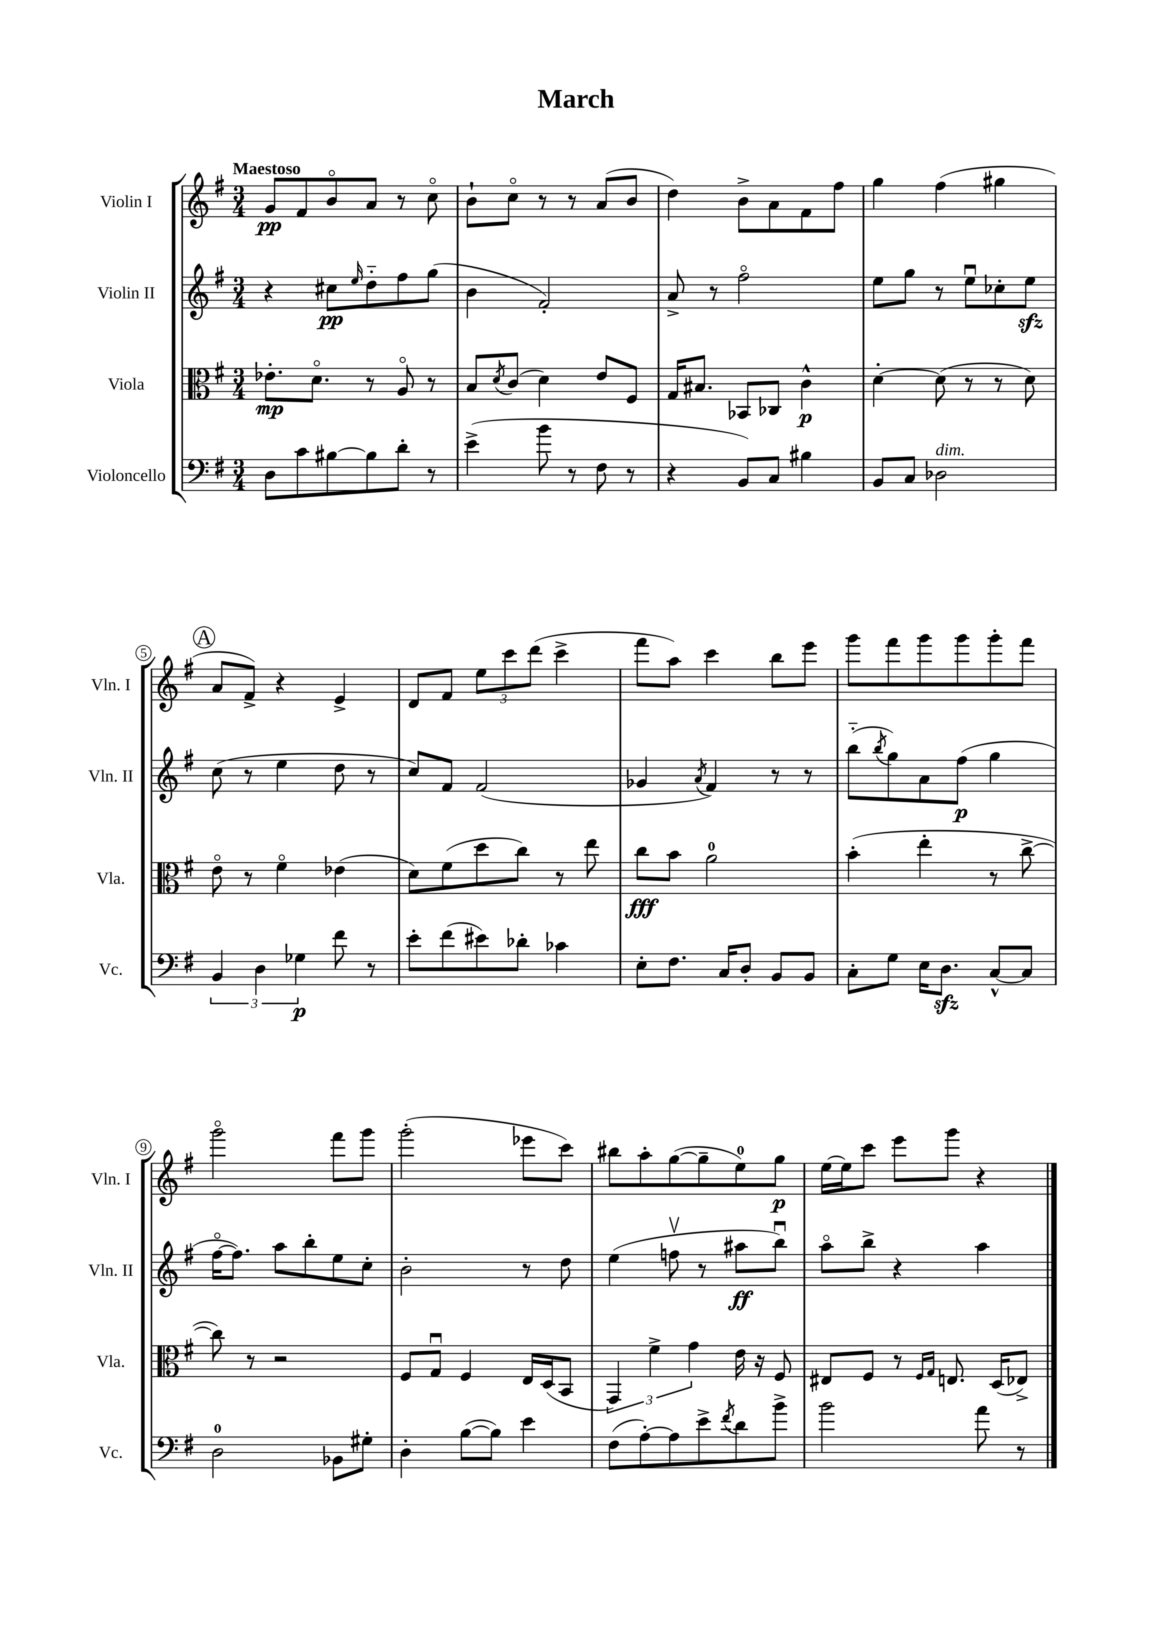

**kern	**dynam	**kern	**dynam	**kern	**dynam	**kern	**dynam
*part4	*part4	*part3	*part3	*part2	*part2	*part1	*part1
*staff4	*staff4	*staff3	*staff3	*staff2	*staff2	*staff1	*staff1
*I"Violoncello	*	*I"Viola	*	*I"Violin II	*	*I"Violin I	*
*I'Vc.	*	*I'Vla.	*	*I'Vln. II	*	*I'Vln. I	*
*clefF4	*	*clefC3	*	*clefG2	*	*clefG2	*
*k[f#]	*	*k[f#]	*	*k[f#]	*	*k[f#]	*
*M3/4	*	*M3/4	*	*M3/4	*	*M3/4	*
=1	=1	=1	=1	=1	=1	=1	=1
!	!	!	!	!	!	!LO:TX:a:B:t=Maestoso	!
8D\L	.	8.e-X'\L	mp	4r	.	8g/L	pp
8c\	.	.	.	.	.	8f#/	.
.	.	8.d\J	.	.	.	.	.
[8B#X\	.	.	.	8cc#X\L	pp	8b/	.
.	.	.	.	16qqee/	.	.	.
8B#\]	.	8r	.	8dd\	.	8a/J	.
8d'\J	.	8A/	.	8ff#\	.	8r	.
8r	.	8r	.	(8gg\J	.	8cc\	.
=2	=2	=2	=2	=2	=2	=2	=2
(4e^\	.	8B/L	.	4b\	.	8b`\L	.
.	.	8qd/	.	.	.	.	.
.	.	(8c/J	.	.	.	8cc\J	.
8b\	.	4d\)	.	2f#'/)	.	8r	.
8r	.	.	.	.	.	8r	.
8F#\	.	8e/L	.	.	.	(8a/L	.
8r	.	8F#/J	.	.	.	8b/J	.
=3	=3	=3	=3	=3	=3	=3	=3
4r	.	16G/KL	.	8a^/	.	4dd\)	.
.	.	8.B#X/J	.	.	.	.	.
.	.	.	.	8r	.	.	.
8BB/L)	.	8BB-X/L	.	2ff#\	.	8b^\L	.
8C/J	.	8C-X/J	.	.	.	8a\	.
4B#X\	.	4c^^\	p	.	.	8f#\	.
.	.	.	.	.	.	8ff#\J	.
=4	=4	=4	=4	=4	=4	=4	=4
8BB/L	.	[4d'\	.	8ee\L	.	4gg\	.
8C/J	.	.	.	8gg\J	.	.	.
!LO:TX:a:i:t=dim.	!	!	!	!	!	!	!
2D-X\	.	(8d\]	.	8r	.	(4ff#\	.
.	.	8r	.	8eeu\L	.	.	.
.	.	8r	.	8cc-X'\	.	4gg#X\	.
.	.	8d\)	.	8eezz\J	.	.	.
!!LO:LB:g=z
!!LO:REH:place=s1:t=A
=5	=5	=5	=5	=5	=5	=5	=5
6BB/	.	8e\	.	(8cc\	.	8a/L	.
.	.	8r	.	8r	.	8f#^/J)	.
6D\	.	.	.	.	.	.	.
.	.	4f#\	.	4ee\	.	4r	.
6G-X\	p	.	.	.	.	.	.
8f#\	.	(4e-X\	.	8dd\	.	4e^/	.
8r	.	.	.	8r	.	.	.
=6	=6	=6	=6	=6	=6	=6	=6
8e'\L	.	8d\L)	.	8cc/L)	.	8d/L	.
(8f#\	.	(8f#\	.	8f#/J	.	8f#/J	.
8e#X\)	.	8dd\	.	(2f#/	.	12ee\L	.
.	.	.	.	.	.	12ccc\	.
8d-X'\J	.	8cc\J)	.	.	.	.	.
.	.	.	.	.	.	(12ddd\J	.
4c-X\	.	8r	.	.	.	4ccc^\	.
.	.	8ee\	.	.	.	.	.
=7	=7	=7	=7	=7	=7	=7	=7
8E'\L	.	8cc\L	fff	4g-X/	.	8fff#\L	.
8.F#\J	.	8b\J	.	.	.	8aa\J)	.
.	.	.	.	8qa/	.	.	.
.	.	2a\	.	4f#/)	.	4ccc\	.
16C/KL	.	.	.	.	.	.	.
8D'/J	.	.	.	.	.	.	.
8BB/L	.	.	.	8r	.	8bb\L	.
8BB/J	.	.	.	8r	.	8eee\J	.
=8	=8	=8	=8	=8	=8	=8	=8
8C'\L	.	(4b'\	.	(8bb\L	.	8ggg\L	.
.	.	.	.	8qbb/	.	.	.
8G\J	.	.	.	8gg\)	.	8fff#\	.
16E\KL	.	4ee'\	.	8a\	.	8ggg\	.
8.Dzz\J	.	.	.	.	.	.	.
.	.	.	.	(8ff#\J	p	8ggg\	.
[8C^^/L	.	8r	.	4gg\	.	8ggg'\	.
8C/J]	.	[8cc^\	.	.	.	8fff#\J	.
!!LO:LB:g=z
=9	=9	=9	=9	=9	=9	=9	=9
2D\	.	8cc\])	.	[16ff#\KL	.	2ggg\	.
.	.	.	.	8.ff#\J])	.	.	.
.	.	8r	.	.	.	.	.
.	.	2r	.	8aa\L	.	.	.
.	.	.	.	8bb'\	.	.	.
8BB-X\L	.	.	.	8ee\	.	8fff#\L	.
8G#X'\J	.	.	.	8cc'\J	.	8ggg\J	.
=10	=10	=10	=10	=10	=10	=10	=10
4D'\	.	8F#/L	.	2b'\	.	(2ggg'\	.
.	.	8Gu/J	.	.	.	.	.
([8B\L	.	4F#/	.	.	.	.	.
8B\J])	.	.	.	.	.	.	.
4e\	.	16E/LL	.	8r	.	8eee-X\L	.
.	.	(16D/J	.	.	.	.	.
.	.	8BB/J	.	8dd\	.	8ccc\J)	.
=11	=11	=11	=11	=11	=11	=11	=11
(8F#\L	.	6GG/)	.	(4ee\	.	8bb#X\L	.
[8A'\)	.	.	.	.	.	8aa'\	.
.	.	6f#^\	.	.	.	.	.
8A\]	.	.	.	8ffnv\	.	([8gg\	.
.	.	6g\	.	.	.	.	.
8e^\	.	.	.	8r	.	8gg~\]	.
8qf#/	.	.	.	.	.	.	.
8d\	.	16e\	.	8aa#X\L	ff	8ee\)	.
.	.	16r	.	.	.	.	.
8b^\J	.	8F#/	.	8bbu\J)	.	8gg\J	p
=12	=12	=12	=12	=12	=12	=12	=12
2b\	.	8E#X/L	.	8aa\L	.	[16ee\LL	.
.	.	.	.	.	.	16ee\J]	.
.	.	8F#/J	.	8bb^\J	.	8ccc\J	.
.	.	8r	.	4r	.	8eee\L	.
.	.	16qqF#/LL	.	.	.	.	.
.	.	16qqG/JJ	.	.	.	.	.
.	.	8.En/	.	.	.	8ggg\J	.
8a\	.	.	.	4aa\	.	4r	.
.	.	(16D/KL	.	.	.	.	.
8r	.	8E-X^/J)	.	.	.	.	.
==	==	==	==	==	==	==	==
*-	*-	*-	*-	*-	*-	*-	*-
